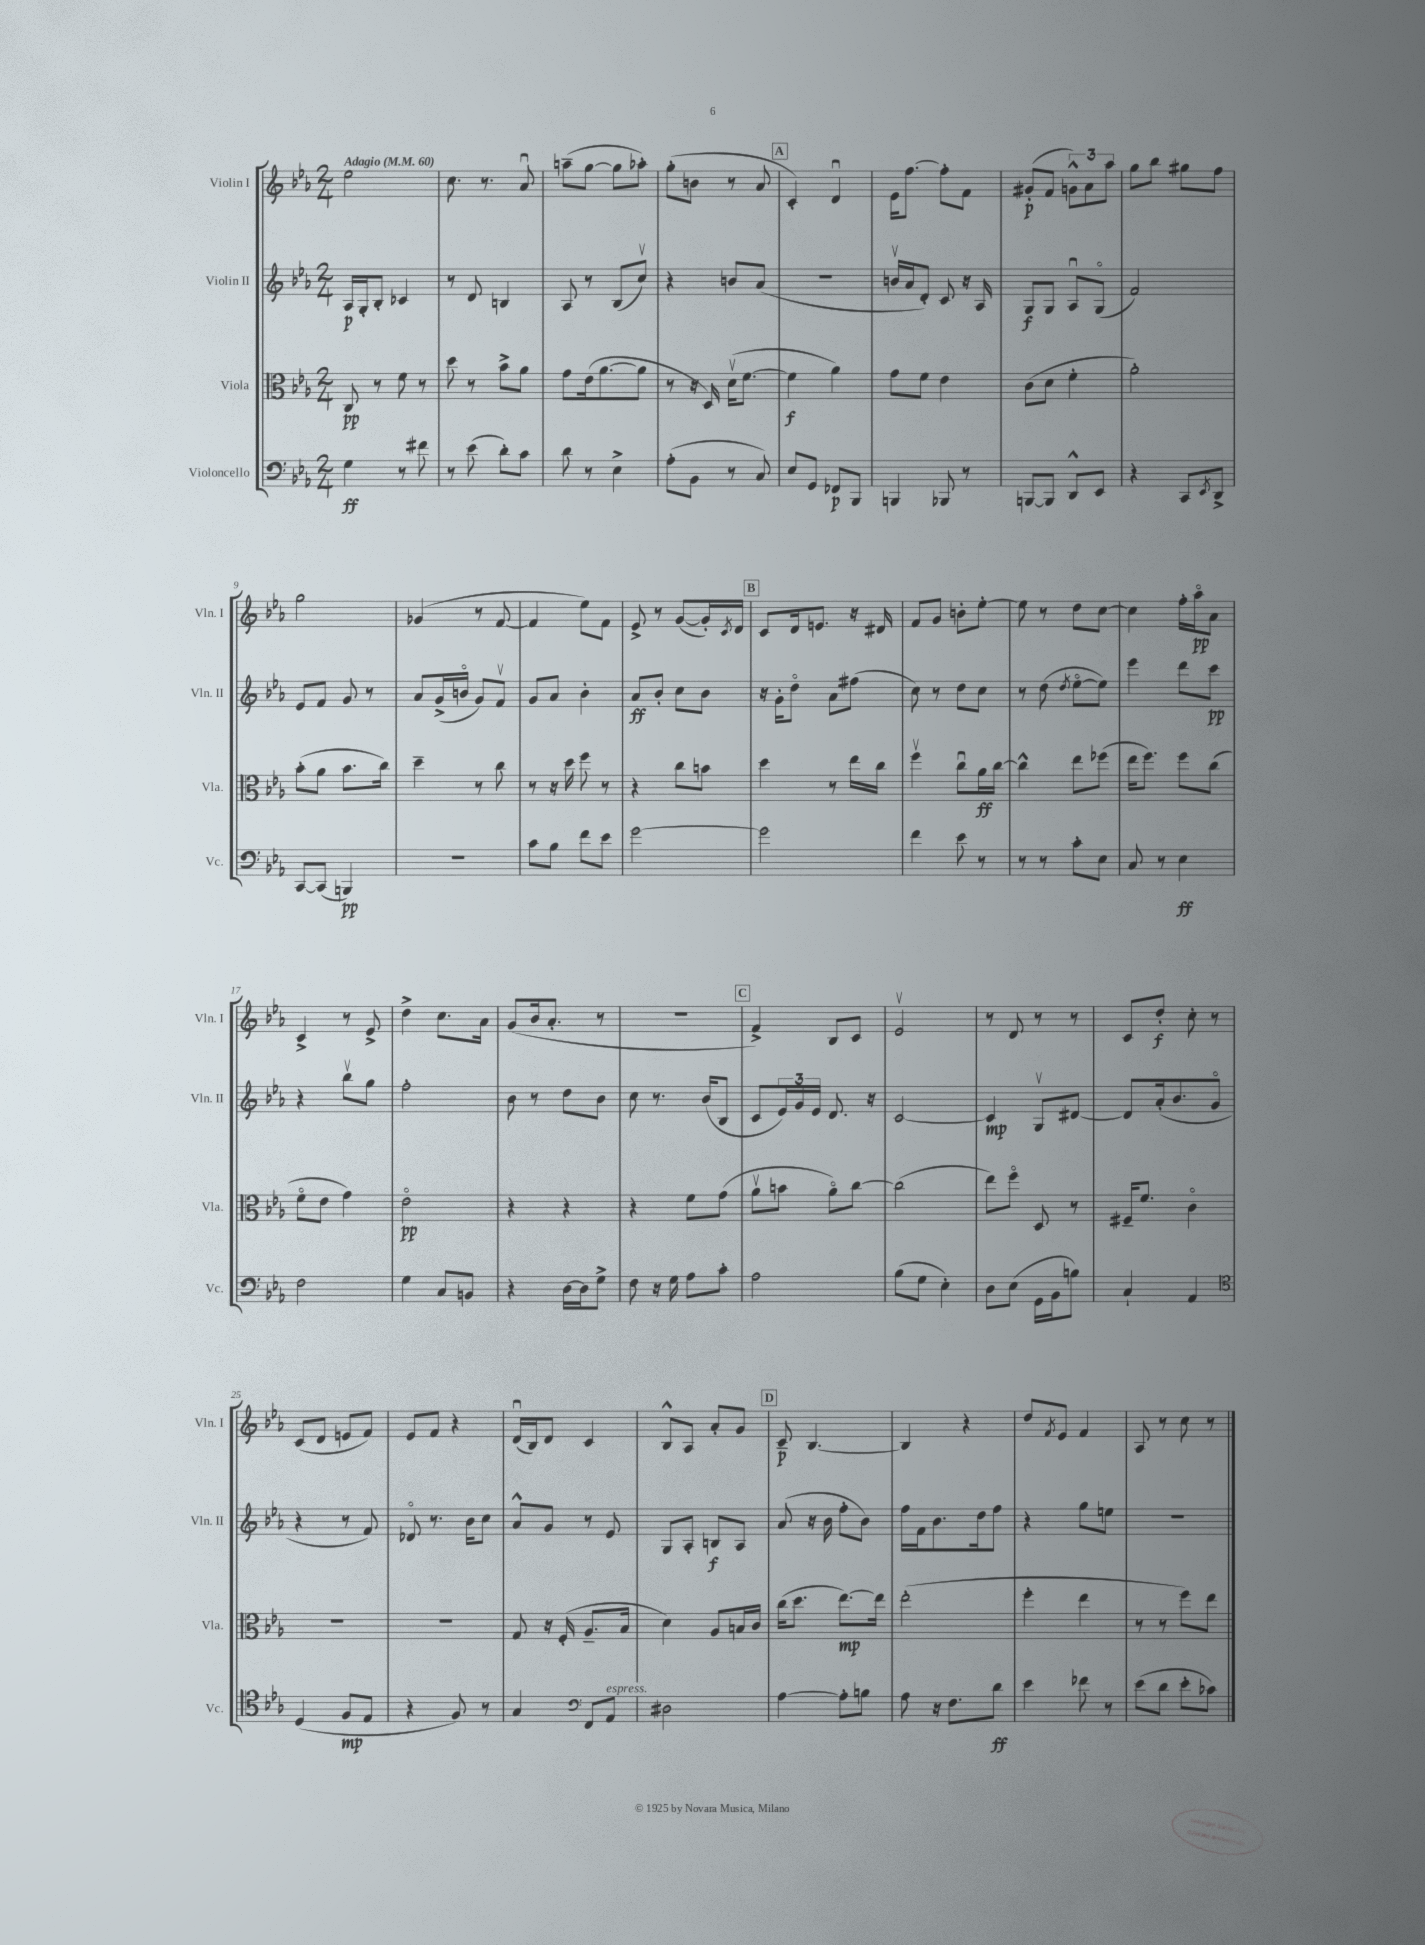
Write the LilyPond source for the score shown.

<<
\new StaffGroup <<
\new Staff = "s0" \with { instrumentName = "Violin I" shortInstrumentName = "Vln. I" } {
    \clef treble \key ees \major \numericTimeSignature \time 2/4 \tempo "Adagio" 4 = 60
    ees''2 |
    c''8. r8. aes'8\downbow |
    a''8--( g''8~ g''8 aes''8-.) |
    g''8-.( b'8 r8 aes'8 |
    \mark \markup { \box "A" } c'4-.) d'4\downbow |
    ees'16 f''8.~ f''8-. f'8 |
    gis'8-.\p( f'8 \tuplet 3/2 { g'8-^) aes'8 aes''8 } |
    g''8 bes''8 gis''8 f''8 |
    g''2 |
    ges'4( r8 f'8~ |
    f'4 ees''8) f'8 |
    ees'8-> r8 g'8~( g'16-.) \acciaccatura { c'8 } d'16 |
    \mark \markup { \box "B" } c'8 d'16 e'8. r16 dis'16 |
    f'8 g'8 b'8-. ees''8~-. |
    ees''8 r8 d''8 c''8~ |
    c''4 f''16-. aes''16\flageolet\pp aes'8 |
    c'4-> r8 ees'8-> |
    d''4-> c''8. aes'16 |
    g'8( bes'16 aes'8.-. r8 |
    r2 |
    \mark \markup { \box "C" } f'4->) bes8 c'8 |
    ees'2\upbow |
    r8 d'8 r8 r8 |
    c'8 d''8-.\f c''8-. r8 |
    c'8( d'8 e'8 f'8) |
    ees'8 f'8 r4 |
    d'16\downbow( bes16) d'8 c'4 |
    bes8-^ aes8 aes'8-. g'8 |
    \mark \markup { \box "D" } c'8--\p bes4.~ |
    bes4 r4 |
    d''8 \acciaccatura { f'8 } ees'8 f'4 |
    aes8 r8 c''8 r8 \bar "|." |
}
\new Staff = "s1" \with { instrumentName = "Violin II" shortInstrumentName = "Vln. II" } {
    \clef treble \key ees \major \numericTimeSignature \time 2/4
    aes16\p g16-. bes8-. ces'4 |
    r8 d'8 b4 |
    aes8 r8 bes8( c''8\upbow) |
    r4 b'8 aes'8( |
    \mark \markup { \box "A" } R2 |
    b'16\upbow aes'16 d'8-.) c'8 r16 aes16 |
    g8\f g8 aes8\downbow g8\flageolet( |
    f'2) |
    ees'8 f'8 g'8 r8 |
    aes'8 g'16->( b'16\flageolet g'8) f'8\upbow |
    g'8 aes'8 bes'4-. |
    aes'8\ff bes'8-. c''8 bes'8 |
    \mark \markup { \box "B" } r16 g'16-. d''8\flageolet aes'8 fis''8( |
    c''8) r8 d''8 c''8 |
    r8 d''8( \acciaccatura { d''8 } ees''8~\flageolet ees''8) |
    ees'''4 d'''8 c'''8\pp |
    r4 bes''8\upbow g''8 |
    f''2-. |
    bes'8 r8 d''8 bes'8 |
    c''8 r8. bes'16( bes8 |
    \mark \markup { \box "C" } c'8 \tuplet 3/2 { ees'16) g'16 ees'16 } d'8. r16 |
    c'2~ |
    c'4\mp g8\upbow dis'8~ |
    dis'8 aes'16-.( bes'8. g'8\flageolet |
    r4 r8 f'8) |
    des'8\flageolet r8. bes'16 c''8 |
    aes'8-^ g'8 r8 ees'8 |
    g8 aes8-. b8\f aes8 |
    \mark \markup { \box "D" } aes'8( r16 bes'16 f''8-. bes'8) |
    f''16 f'16 bes'8. d''16 f''8 |
    r4 g''8 e''8 |
    R2 \bar "|." |
}
\new Staff = "s2" \with { instrumentName = "Viola" shortInstrumentName = "Vla." } {
    \clef alto \key ees \major \numericTimeSignature \time 2/4
    c8\pp r8 f'8 r8 |
    d''8 r8 bes'8-> aes'8 |
    g'8 ees'16( aes'8.~ aes'8 |
    r8 r16 d16) d'16\upbow( f'8.~ |
    \mark \markup { \box "A" } f'4\f aes'4) |
    g'8 f'8 ees'4 |
    c'8( d'8 f'4-. |
    aes'2-.) |
    bes'8-.( aes'8 bes'8. c''16) |
    d''4-- r8 c''8 |
    r8 r16 d''16 f''8 r8 |
    r4 c''8 b'8 |
    \mark \markup { \box "B" } d''4 r8 ees''16 c''16 |
    f''4\upbow c''8\downbow aes'16\ff c''16~ |
    c''4-^ ees''8 fes''8( |
    ees''16 f''8.) f''8 c''8( |
    f'8\flageolet ees'8 g'4) |
    ees'2\flageolet\pp |
    r4 r4 |
    r4 f'8 g'8( |
    \mark \markup { \box "C" } aes'8\upbow b'8 aes'8\flageolet) c''8~ |
    c''2( |
    ees''8) f''8\flageolet d8 r8 |
    fis16-- f'8. c'4\flageolet |
    r2 |
    R2 |
    g8 r16 f16-.( aes8.-- bes16 |
    d'4) aes8 b16 c'16 |
    \mark \markup { \box "D" } c''16( d''8. ees''8.~\mp) ees''16 |
    ees''2-.( |
    f''4-. ees''4 |
    r8 r8 f''8) ees''8 \bar "|." |
}
\new Staff = "s3" \with { instrumentName = "Violoncello" shortInstrumentName = "Vc." } {
    \clef bass \key ees \major \numericTimeSignature \time 2/4
    g4\ff r8 fis'8 |
    r8 ees'8( d'8-.) c'8 |
    d'8 r8 ees4-> |
    aes8-.( bes,8 r8 c8) |
    \mark \markup { \box "A" } ees8 g,8 fes,8\p bes,,8 |
    b,,4 bes,,8 r8 |
    b,,8~ b,,8 d,8-^ ees,8 |
    r4 c,8 \acciaccatura { ees,8 } d,8-> |
    c,8~ c,8( b,,4\pp) |
    R2 |
    c'8 bes8 f'8 ees'8 |
    g'2~ |
    \mark \markup { \box "B" } g'2 |
    f'4 ees'8 r8 |
    r8 r8 c'8-. ees8 |
    c8 r8 ees4\ff |
    f2 |
    g4 c8 b,8 |
    r4 d16~ d16 g8-> |
    f8 r16 g16 aes8 c'8-. |
    \mark \markup { \box "C" } aes2 |
    bes8( g8 ees4-.) |
    d8 ees8( g,16 bes,16 b8) |
    c4-! aes,4 |
    \clef tenor d4( f8\mp ees8 |
    r4 f8) r8 |
    g4 \clef bass f,8 aes,8^\markup { \italic "espress." } |
    dis2 |
    \mark \markup { \box "D" } aes4~ aes8-. b8 |
    aes8 r16 f8. d'8\ff |
    ees'4 fes'8 r8 |
    ees'8( d'8 ees'8-. ces'8) \bar "|." |
}
>>
>>
